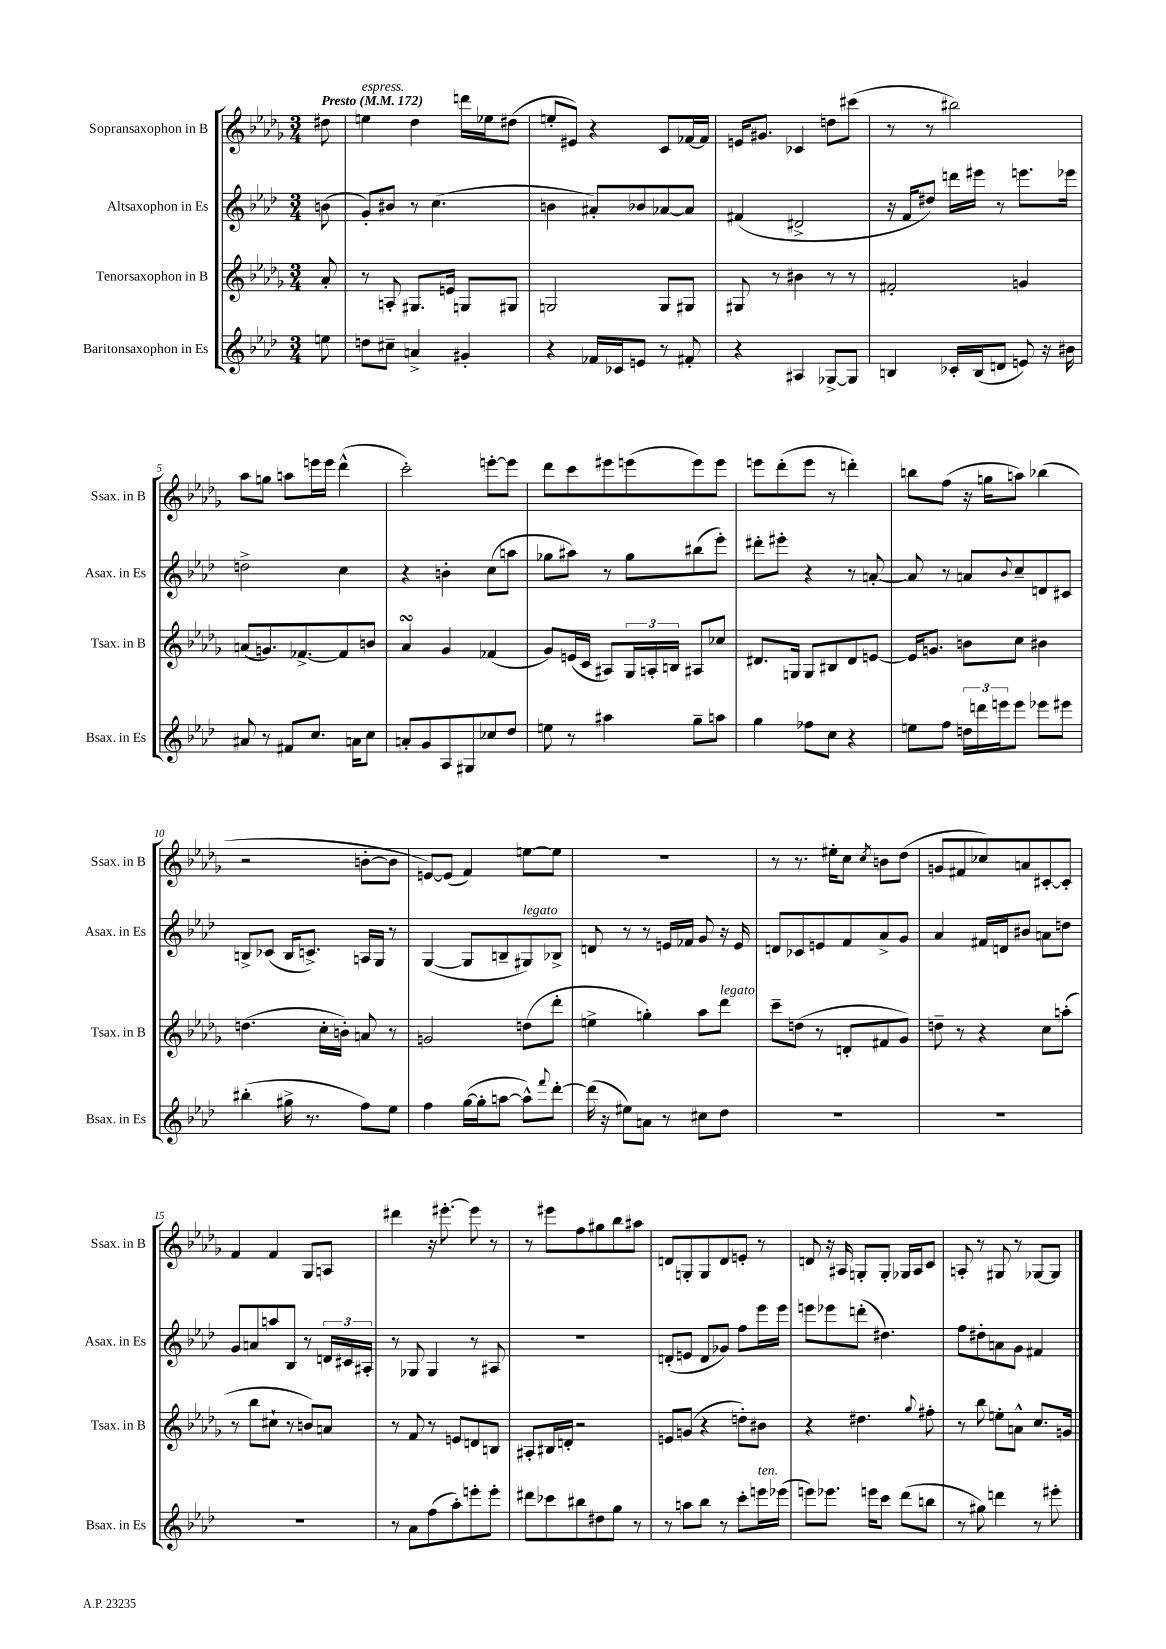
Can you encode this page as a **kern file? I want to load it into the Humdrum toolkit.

**kern	**kern	**kern	**kern
*staff4	*staff3	*staff2	*staff1
*clefG2	*clefG2	*clefG2	*clefG2
*k[b-e-a-d-]	*k[b-e-a-d-g-]	*k[b-e-a-d-]	*k[b-e-a-d-g-]
*M3/4	*M3/4	*M3/4	*M3/4
*MM172	*MM172	*MM172	*MM172
8ee\	8a-'/	(8b\	8dd#\
=	=	=	=
8dd\L	8r	8g'/L)	4ee\
8cc#~\J	8A'/	8b#/J	.
4a^/	8.G#/L	8r	4dd-\
.	.	(4.cc\	.
.	16e/Jk	.	.
4g#'/	8G/L	.	16ddd\LL
.	.	.	16ee-\J
.	8G#/J	.	(8dd#\J
=	=	=	=
4r	2G/	4b\	8ee'/L
.	.	.	8e#/J)
16f-/LL	.	8a#'/L)	4r
16c-/J	.	.	.
8e/J	.	8b-/	.
8r	8G/L	[8a-/	8c/L
8f#'/	8G#/J	8a-/]J	[16f-/L
.	.	.	16f-/]JJ
=	=	=	=
4r	8G#/	(4f#/	16e/LK
.	.	.	8.g#/J
.	8r	.	.
4A#/	4b#\	2d#^/	4c-/
[8G-^/L	8r	.	8dd\L
8G-/]J	8r	.	(8ccc#\J
=	=	=	=
4B/	2f#'/	16r	8r
.	.	16f/LK	.
.	.	8dd#/J)	8r
16c-'/LL	.	16ddd\LL	2bb#\)
(16B/J	.	16eee#\JJ	.
8d/J	.	8r	.
8e/)	4g/	8.eee\L	.
16r	.	.	.
16b#\	.	16eee-\Jk	.
=	=	=	=
8a#/	(8a/L	2dd^\	8aa-\L
8r	8.g/)	.	8gg\J
8f#/L	.	.	8aa\L
.	[8.f-^/	.	.
8.cc/J	.	.	16eee\L
.	.	.	16eee\JJ
.	8f-/]	4cc\	(4ddd-^^\
16a\LK	.	.	.
8cc\J	8b/J	.	.
=	=	=	=
8a'/L	4a-/	4r	2ccc'\)
8g/	.	.	.
8A-/	4g-/	4b'\	.
8G#/	.	.	.
8cc-/	(4f-/	(8cc\L	[8eee'\L
8dd-/J	.	8aa\J	8eee\]J
=	=	=	=
8ee\	8g-/L)	8gg-\L	8ddd-\L
8r	(16e/L	8aa#\J)	8ccc\
.	16c/JJ	.	.
4aa#\	8A#/L)	8r	8eee#\
.	24G-/L	8gg-\L	(8eee\
.	24A'/	.	.
.	24B/JJ	.	.
8gg~\L	8A#/L	(8bb#\	8eee\)
8aa\J	8cc-/J	8eee-'\J)	8eee\J
=	=	=	=
4gg\	8.d#/L	8ddd#'\L	8eee\L
.	.	8eee#'\J	(8ddd-'\
.	16G/Jk	.	.
8ff-\L	8G/L	4r	8eee\J
8cc\J	8B#/	.	8r
4r	8d#/	8r	4ddd'\)
.	[8e/J	[8a'/	.
=	=	=	=
8ee\L	16e/]LK	8a/]	8bb\L
.	8.g/J	.	.
8ff\J	.	8r	(8ff\J
24dd\LL	8b\L	8a/L	16r
24ddd\	.	.	.
.	.	.	16gg\LK
24eee\J	.	.	.
.	.	8qqb-/	.
8eee\J	8cc\J	8cc~/	8aa\J)
8eee-\L	4b#\	8d/	(4bb-\
8eee#\J	.	8c#/J	.
=	=	=	=
(4bb#'\	(4.dd\	8B^/L	2r
.	.	(8c-/J	.
16gg#^\	.	16B/LK	.
8.r	.	8.c^/J)	.
.	16cc'\LL	.	.
.	16b'\JJ)	.	.
8ff\L)	8a/	16A/LL	[8b'\L
.	.	16G/JJ	.
8ee-\J	8r	8r	8b\]J
=	=	=	=
4ff\	2g/	([4G/	[8e/L)
.	.	.	(8e/]J
([16gg\LL	.	8G/]L	4f/)
16gg'\]J	.	.	.
[8aa\J	.	8B~/	.
8aa^^\]L)	(8dd\L	8G#/)	[8ee\L
8qqfff/	.	.	.
[8ddd-'\J	8ddd-'\J	8B-^/J	8ee\]J
=	=	=	=
(16ddd-\]	4ee^\	8d/	2.r
16r	.	.	.
8ee#\L)	.	8r	.
8a\J	4gg'\)	8r	.
8r	.	16e/LL	.
.	.	16f-/JJ	.
8cc#\L	8aa-\L	8g/	.
8dd-\J	8ddd-\J	16r	.
.	.	16e/	.
=	=	=	=
2.r	8ccc~\L	8d/L	8r
.	(8dd\J	8c-/	8.r
.	8r	8e/	.
.	.	.	16ee#'\LK
.	8d'/L	8f/	8cc\J
.	.	.	8qcc/
.	8f#/	8a-^/	8b\L
.	8g-/J)	8g/J	(8dd-\J
=	=	=	=
2.r	8dd~\	4a-/	8g/L
.	8r	.	8f#/
.	4r	16f#/LL	8cc-/)
.	.	16d/J	.
.	.	8b#/J	8a/
.	8cc\L	8a\L	[8c#'/
.	(8aa'\J	8dd\J	8c#'/]J
=	=	=	=
2.r	8r	8g/L	4f/
.	8bb-\L	8a/	.
.	8cc#`\J	8aa/	4f/
.	8r	8B-/J	.
.	8b/L)	8r	8G-/L
.	8a/J	24d/LL	8A/J
.	.	24c#/	.
.	.	24A#'/JJ	.
=	=	=	=
8r	8r	8r	4ddd#\
8a-\L	8f/	8G-/	.
(8ff\	8r	4G-/	16r
.	.	.	[8.eee#'\
8aa-'\)	8e/L	.	.
8eee'\	8d/	8r	8eee#\]
8eee'\J	8B/J	8A#/	8r
=	=	=	=
8ddd#\L	8A#'/L	2.r	8r
8ccc-\	16B#/L	.	8eee#\L
.	16d'/JJ	.	.
8bb#\	2r	.	8ff\
8dd#\	.	.	8gg#\
8gg\J	.	.	8bb-\
8r	.	.	8aa#\J
=	=	=	=
8r	8e/L	(8d'/L	8d/L
8aa\L	(8g/J	8e/J	8G'/
8bb-\J	4r	8d/L	8G/
8r	.	8g-/J)	8d/
8ccc'\L	8dd'\L)	8ff\L	8e'/J
16eee\L	8b#\J	16eee-\L	8r
(16eee-\JJ	.	16eee-\JJ	.
=	=	=	=
8eee\L)	4r	8eee\L	8d/
8.eee-\J	.	8eee-\	16r
.	.	.	16A#/
.	4.dd#\	(8ddd'\J	8G'/L
16eee\LK	.	.	.
8ccc\J	.	4.dd#\)	8G'/J
(8ddd-\L	.	.	16G-/LL
.	.	.	16A#/J
.	8qqgg-/	.	.
8bb\J	8ff#'\	.	8c/J
=	=	=	=
8r	8r	8ff\L	8A'/
8gg#\)	8bb-\	8dd#'\	8r
4ddd\	8ee'\L	8a\	8G#/
.	8a^^\J	8g\J	8r
8r	8.cc/L	4f#/	[8G-/L
8eee#'\	.	.	8G-/]J
.	16g/Jk	.	.
==	==	==	==
*-	*-	*-	*-
